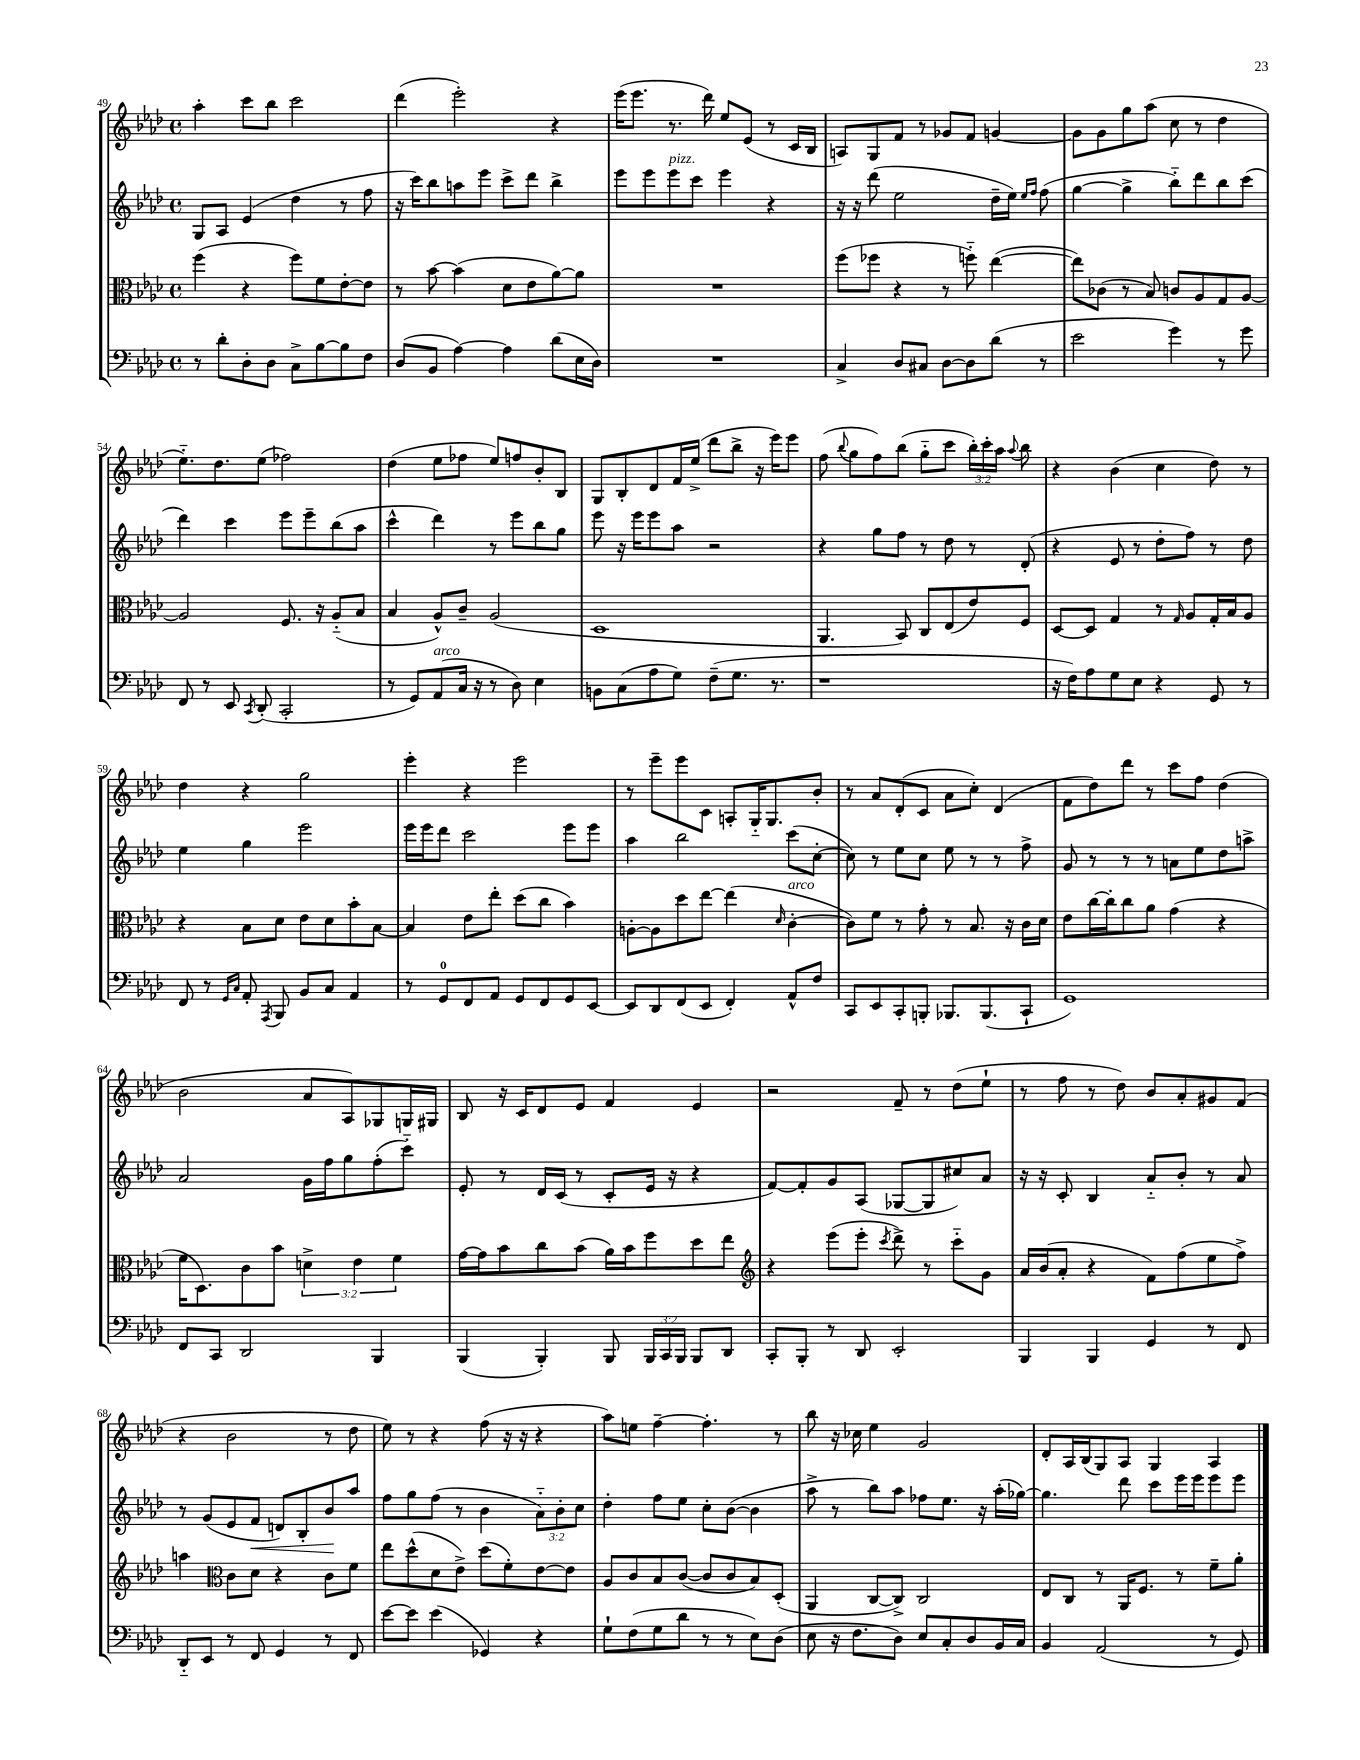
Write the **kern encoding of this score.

**kern	**kern	**kern	**kern
*staff4	*staff3	*staff2	*staff1
*clefF4	*clefC3	*clefG2	*clefG2
*k[b-e-a-d-]	*k[b-e-a-d-]	*k[b-e-a-d-]	*k[b-e-a-d-]
*M4/4	*M4/4	*M4/4	*M4/4
*met(c)	*met(c)	*met(c)	*met(c)
8r	(4ff	8G	4aa-'
8d-'	.	8A-	.
8D-'	4r	(4e-	8ccc
8D-	.	.	8bb-
8C^	8ff)	4dd-	2ccc
[8B-	8f	.	.
8B-]	[8e-'	8r	.
8F	8e-]	8ff	.
=	=	=	=
(8D-	8r	16r	(4ddd-
.	.	16ccc)	.
8BB-	[8b-	8bb-	.
[4A-)	(4b-]	8aa	2eee-')
.	.	8eee-	.
4A-]	8d-	8ccc^	.
.	8e-	8ddd-	.
(8d-	[8a-)	4bb-^	4r
16E-	8a-]	.	.
16D-)	.	.	.
=	=	=	=
1r	1r	8eee-	(16eee-
.	.	.	8.eee-
.	.	8eee-	.
.	.	8eee-	8.r
.	.	8ccc	.
.	.	.	16ddd-)
.	.	4eee-	8ee-
.	.	.	(8e-
.	.	4r	8r
.	.	.	16c
.	.	.	16B-
=	=	=	=
4C^	(8ff	16r	8A)
.	.	16r	.
.	8ff-	(8ddd-	8G
8D-	4r	2ee-	8f
8C#	.	.	8r
[8D-	8r	.	8g-
8D-]	8ff'~)	.	8f
(8d-	([4ee-	16dd-~	[4g
.	.	16ee-)	.
.	.	16qqee-	.
.	.	16qqff	.
8r	.	(8ff	.
=	=	=	=
2e-	8ee-])	[4gg	8g]
.	(8c-	.	8g
.	8r	4gg^]	8gg
.	8B-)	.	(8aa-
4g)	8c	8bb-'~)	8cc
.	8A-	8ddd-	8r
8r	8G	8bb-	4dd-
8g	[8A-	(8ccc	.
=	=	=	=
8FF	2A-]	4ddd-)	8.ee-'~)
8r	.	.	.
.	.	.	8.dd-
8EE-	.	4ccc	.
8qCC	.	.	.
(8DD-'	.	.	(8ee-
2CC'	8.F	8eee-	2ff-)
.	.	8eee-~	.
.	16r	.	.
.	(8A-'~	(8bb-	.
.	8B-	8aa-	.
=	=	=	=
8r	4B-	4ccc^^	(4dd-
8GG)	.	.	.
(8AA-	8A-^^)	4ddd-)	8ee-
16C	8c~	.	8ff-
16r	.	.	.
8r	(2A-	8r	8ee-)
8D-)	.	8eee-	8ff
4E-	.	8bb-	8b-'
.	.	8gg	8B-
=	=	=	=
8BB	1D-	8eee-	8G
(8C	.	16r	8B-'
.	.	16eee-	.
8A-	.	8eee-	8d-
8G)	.	8aa-	16f
.	.	.	(16ee-^
(8F~	.	2r	8ddd-
8.G	.	.	8bb-^
.	.	.	16r
8.r	.	.	16eee-)
.	.	.	8eee-
=	=	=	=
1r	4.AA-	4r	(8ff
.	.	.	8qqbb-
.	.	.	8gg
.	.	8gg	8ff)
.	8BB-)	8ff	(8bb-
.	8C	8r	8gg'~
.	(8E-	8dd-	8ccc
.	8e-)	8r	24bb-')
.	.	.	24ccc'
.	.	.	24aa-
.	.	.	8qqaa-
.	8F	(8d-'	8bb-
=	=	=	=
16r	[8D-	4r	4r
16F)	.	.	.
8A-	8D-]	.	.
8G	4G	8e-	(4b-
8E-	.	8r	.
4r	8r	8dd-'	4cc
.	16qqG	.	.
.	8A-	8ff)	.
8GG	16G'	8r	8dd-)
.	16B-	.	.
8r	8A-	8dd-	8r
=	=	=	=
8FF	4r	4ee-	4dd-
8r	.	.	.
16qqGG	.	.	.
16qqC	.	.	.
8AA-'	8B-	4gg	4r
8qAAA-	.	.	.
8BBB-	8d-	.	.
8BB-	8e-	2eee-	2gg
8C	8d-	.	.
4AA-	8b-'	.	.
.	[8B-	.	.
=	=	=	=
8r	4B-]	16eee-	4eee-'
.	.	16eee-	.
8GG	.	8ddd-	.
8FF	8e-	2ccc	4r
8AA-	8ee-'	.	.
8GG	(8dd-	.	2eee-
8FF	8cc	.	.
8GG	4b-)	8eee-	.
[8EE-	.	8eee-	.
=	=	=	=
8EE-]	[8A'	4aa-	8r
8DD-	8A]	.	8eee-~
(8FF	8dd-	2bb-	8eee-
8EE-	[8ee-	.	8c
4FF')	(4ee-]	.	8A'
.	.	.	16G'~
.	.	.	8.G
.	16qqd-	.	.
8AA-^^	[4c'	(8ccc	.
8F	.	[8cc'	8b-'
=	=	=	=
8CC	8c])	8cc])	8r
8EE-	8f	8r	8a-
8CC'	8r	8ee-	(8d-'
8BBB'	8g'	8cc	8c
8.BBB-	8r	8ee-	8a-
.	8.B-	8r	8cc')
(8.BBB-	.	.	.
.	.	8r	(4d-
.	16r	.	.
8CC`	16c	8ff^	.
.	16d-	.	.
=	=	=	=
1GG)	8e-	8g	8f
.	[16cc	8r	8dd-)
.	16cc']	.	.
.	8cc	8r	8ddd-
.	8a-	8r	8r
.	(4g	8a	8ccc
.	.	8ee-	8ff
.	4r	8dd-	(4dd-
.	.	8aa^	.
=	=	=	=
8FF	16f	2a-	2b-
.	8.D-)	.	.
8CC	.	.	.
2DD-	8c	.	.
.	8b-	.	.
.	6d^	16g	8a-
.	.	16ff	.
.	.	8gg	8A-)
.	6e-	.	.
4BBB-	.	(8ff'	8G-
.	6f	.	.
.	.	8ccc'~)	16G
.	.	.	16G#
=	=	=	=
(4BBB-	[16g	8e-'	8B-
.	16g]	.	.
.	8b-	8r	16r
.	.	.	16c
4BBB-')	8cc	16d-	8d-
.	.	(16c	.
.	(8b-	8r	8e-
8BBB-	16a-)	8c'	4f
.	16b-	.	.
24BBB-	8ff	16e-	.
24CC	.	.	.
.	.	16r	.
24BBB-	.	.	.
8BBB-	8dd-	4r	4e-
8DD-	8ee-	.	.
=	=	=	=
*	*clefG2	*	*
8CC'	4r	[8f)	2r
8BBB-'	.	8f']	.
8r	(8eee-	8g	.
8DD-	8eee-'	(8A-	.
.	8qccc	.	.
2EE-'	8ddd-^)	[8G-	8f~
.	8r	8G-]	8r
.	8ccc'~	8cc#)	(8dd-
.	8g	8a-	8ee-`
=	=	=	=
4BBB-	16a-	16r	8r
.	(16b-	16r	.
.	8a-'	8c'	8ff
4BBB-	4r	4B-	8r
.	.	.	8dd-)
4GG	8f)	8a-'~	8b-
.	(8ff	8b-'	8a-'
8r	8ee-	8r	8g#
8FF	8ff^)	8a-	(8f
=	=	=	=
8DD-'~	4aa	8r	4r
8EE-	.	(8g	.
*	*clefC3	*	*
8r	8c	8e-	2b-
8FF	8d-	8f	.
4GG	4r	8d)	.
.	.	8B-'	.
8r	8c	8b-	8r
8FF	8f	8aa-	8dd-
=	=	=	=
[8e-	8ee-	8ff	8ee-)
8e-]	(8dd-^^	8gg	8r
(4e-	8d-	(8ff	4r
.	8e-^)	8r	.
4GG-)	(8dd-	4b-	(8ff
.	8f')	.	16r
.	.	.	16r
4r	[8e-	12a-'~)	4r
.	.	12b-'	.
.	8e-]	.	.
.	.	12cc	.
=	=	=	=
8G`	8A-	4dd-'	8aa-)
(8F	8c	.	8ee
8G	8B-	8ff	[4ff~
8d-	([8c	8ee-	.
8r	8c]	8cc'	4.ff']
8r	8c	([8b-	.
8E-)	8B-)	4b-]	.
(8D-	(8D-'	.	8r
=	=	=	=
8E-	4AA-	8aa-^	8bb-
16r	.	8r	16r
8.F	.	.	16cc-
.	[8C	8bb-)	4ee-
8D-)	8C^])	8aa-	.
8E-	2C	8ff-	2g
8C'	.	8.ee-	.
8D-	.	.	.
.	.	16r	.
16BB-	.	(16aa-'	.
16C	.	[16gg-)	.
=	=	=	=
4BB-	8E-	4.gg-]	8d-'
.	8C	.	16A-
.	.	.	(16B-
(2AA-	8r	.	8G)
.	16AA-	8ddd-	8A-
.	8.F	.	.
.	.	8ccc	4G
.	8r	16eee-	.
.	.	16eee-	.
8r	8f~	8eee-	4A-
8GG)	8a-'	8eee-	.
==	==	==	==
*-	*-	*-	*-
